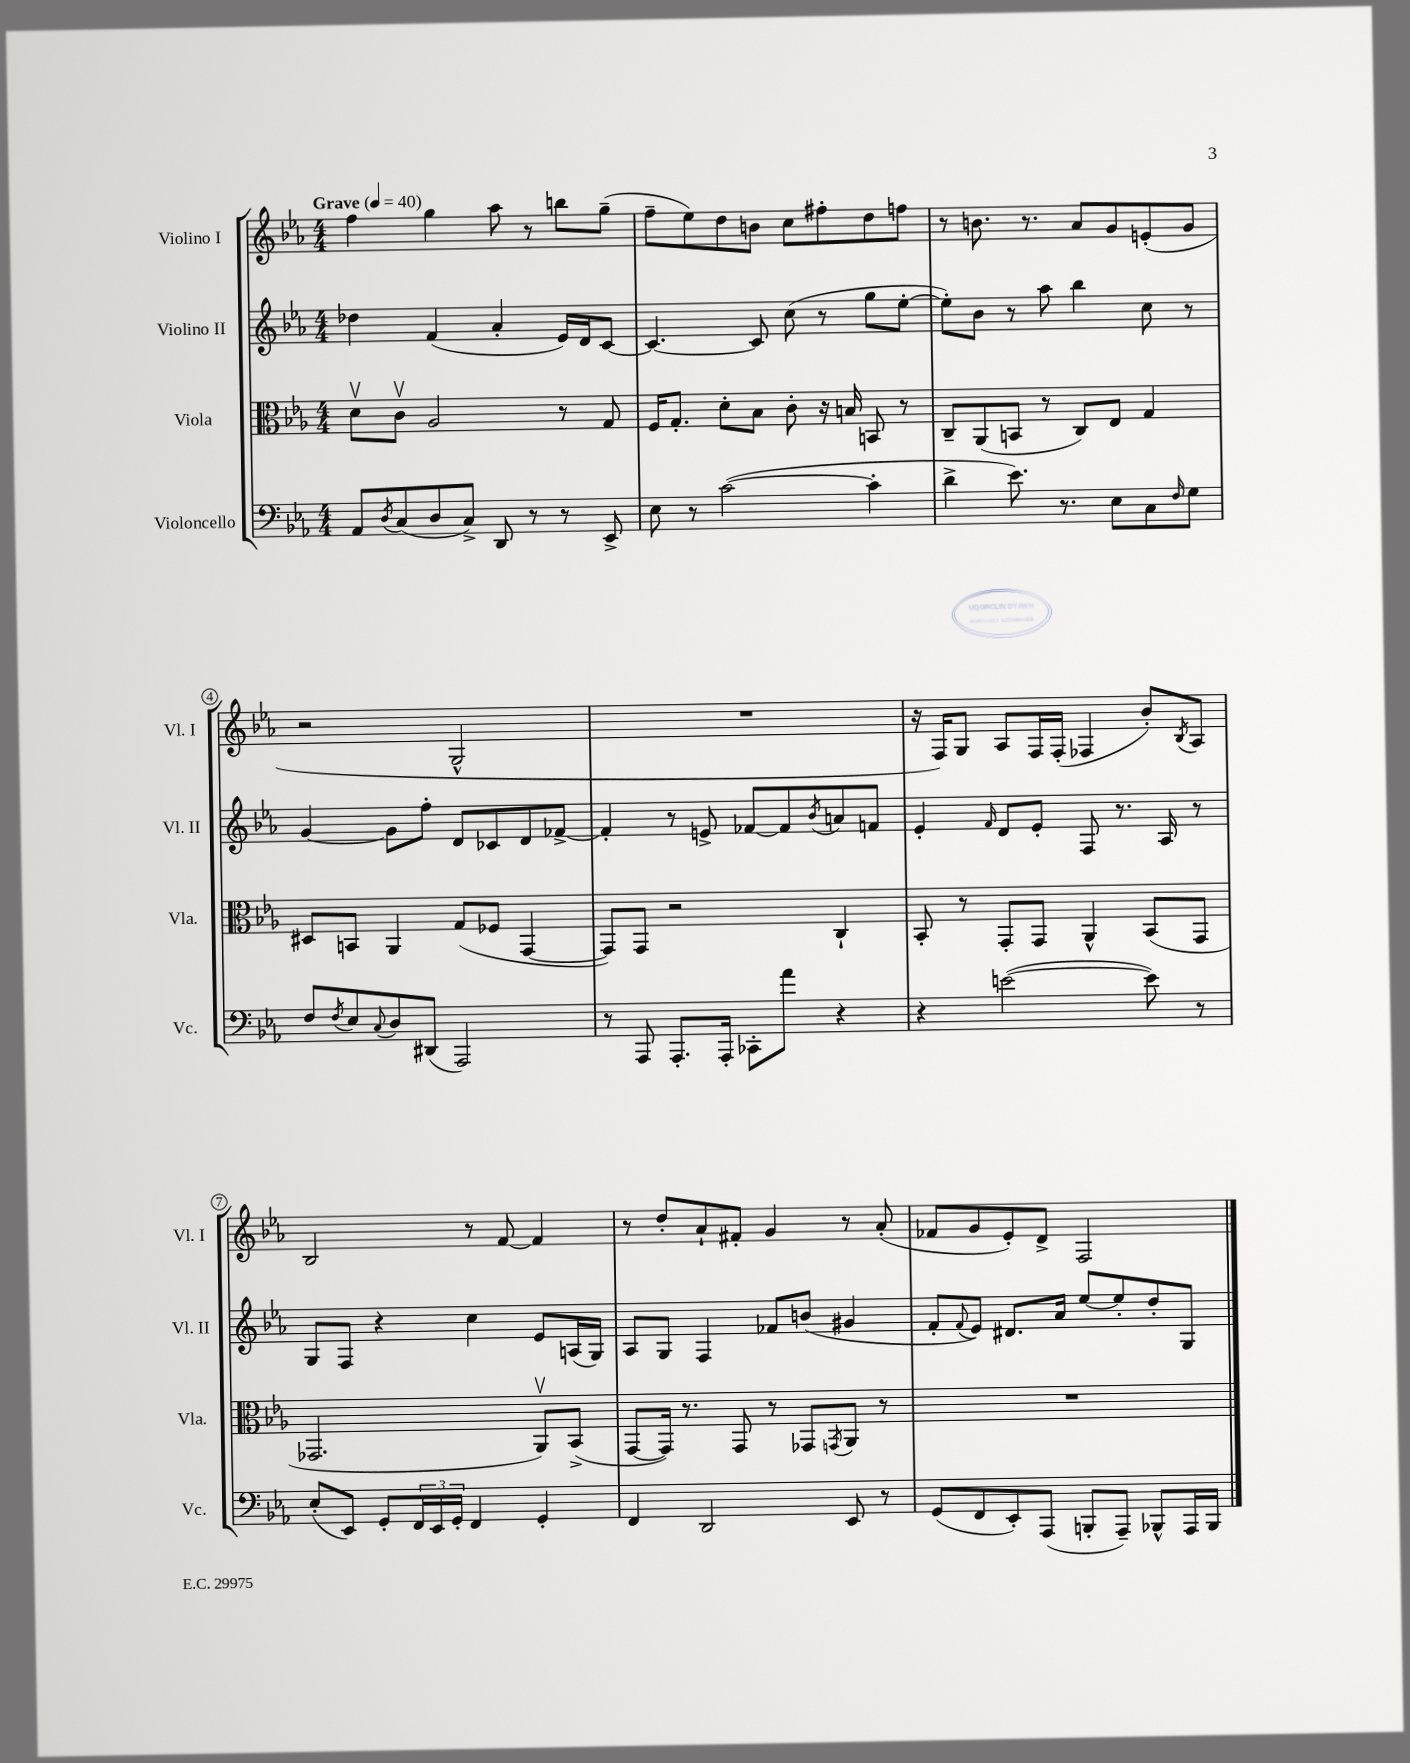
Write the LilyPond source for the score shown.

<<
\new StaffGroup <<
\new Staff = "s0" \with { instrumentName = "Violino I" shortInstrumentName = "Vl. I" } {
    \clef treble \key ees \major \numericTimeSignature \time 4/4 \tempo "Grave" 4 = 40
    f''4 g''4 aes''8 r8 b''8 g''8--( |
    f''8-- ees''8) d''8 b'8 c''8 fis''8-. d''8 f''8 |
    r8 b'8. r8. aes'8 g'8 e'8-.( g'8 |
    r2 g2-^ |
    R1 |
    r16 f16) g8 aes8 f16 f16-.( fes4 bes'8-.) \acciaccatura { bes8 } aes8 |
    bes2 r8 f'8~ f'4 |
    r8 d''8-. aes'8-! fis'8-. g'4 r8 aes'8-.( |
    fes'8 g'8 ees'8-.) d'8-> f2 \bar "|." |
}
\new Staff = "s1" \with { instrumentName = "Violino II" shortInstrumentName = "Vl. II" } {
    \clef treble \key ees \major \numericTimeSignature \time 4/4
    des''4 f'4( aes'4-. ees'16) d'16 c'8~ |
    c'4.~ c'8 c''8( r8 g''8 ees''8~-. |
    ees''8-.) bes'8 r8 aes''8 bes''4 c''8 r8 |
    g'4~ g'8 f''8-. d'8 ces'8 d'8 fes'8~-> |
    fes'4-. r8 e'8-> fes'8~ fes'8 \acciaccatura { bes'8 } a'8 f'8 |
    ees'4-. \grace { f'16 } d'8 ees'8-. f8 r8. aes16 r8 |
    g8 f8 r4 c''4 ees'8 a16( g16) |
    aes8 g8 f4 fes'8 b'8( gis'4 |
    f'8-. \appoggiatura { f'8 } ees'8) dis'8. aes'16 ees''8~ ees''8-. d''8-. g8 \bar "|." |
}
\new Staff = "s2" \with { instrumentName = "Viola" shortInstrumentName = "Vla." } {
    \clef alto \key ees \major \numericTimeSignature \time 4/4
    d'8\upbow c'8\upbow aes2 r8 g8 |
    f16 g8.-. d'8-. bes8 c'8-. r16 b16 b,8 r8 |
    c8-- aes,8( b,8 r8 c8) ees8 g4 |
    dis8 b,8 aes,4 g8( fes8 g,4~ |
    g,8) g,8 r2 c4-! |
    bes,8-. r8 g,8-. g,8 aes,4-^ bes,8( g,8 |
    ges,2. aes,8\upbow) bes,8->( |
    g,8~ g,16) r8. g,8 r8 ges,8 \acciaccatura { g,8 } aes,8 r8 |
    R1 \bar "|." |
}
\new Staff = "s3" \with { instrumentName = "Violoncello" shortInstrumentName = "Vc." } {
    \clef bass \key ees \major \numericTimeSignature \time 4/4
    aes,8 \acciaccatura { d8 } c8( d8 c8->) d,8 r8 r8 ees,8-> |
    ees8 r8 c'2~( c'4-. |
    d'4-> ees'8.) r8. ees8 c8 \grace { f16 } g8 |
    f8 \acciaccatura { f8 } ees8 \appoggiatura { c8 } d8 dis,8( aes,,2) |
    r8 aes,,8 aes,,8.-. aes,,16-. ces,8-. aes'8 r4 |
    r4 e'2~( e'8) r8 |
    ees8-.( ees,8) g,8-. \tuplet 3/2 { f,16 ees,16 g,16-. } f,4 g,4-. |
    f,4 d,2 ees,8 r8 |
    g,8( f,8 ees,8-.) aes,,8( b,,8-. aes,,8--) bes,,8-^ aes,,16 bes,,16 \bar "|." |
}
>>
>>
\layout { \context { \Score \override BarNumber.stencil = #(make-stencil-circler 0.1 0.3 ly:text-interface::print) } }
